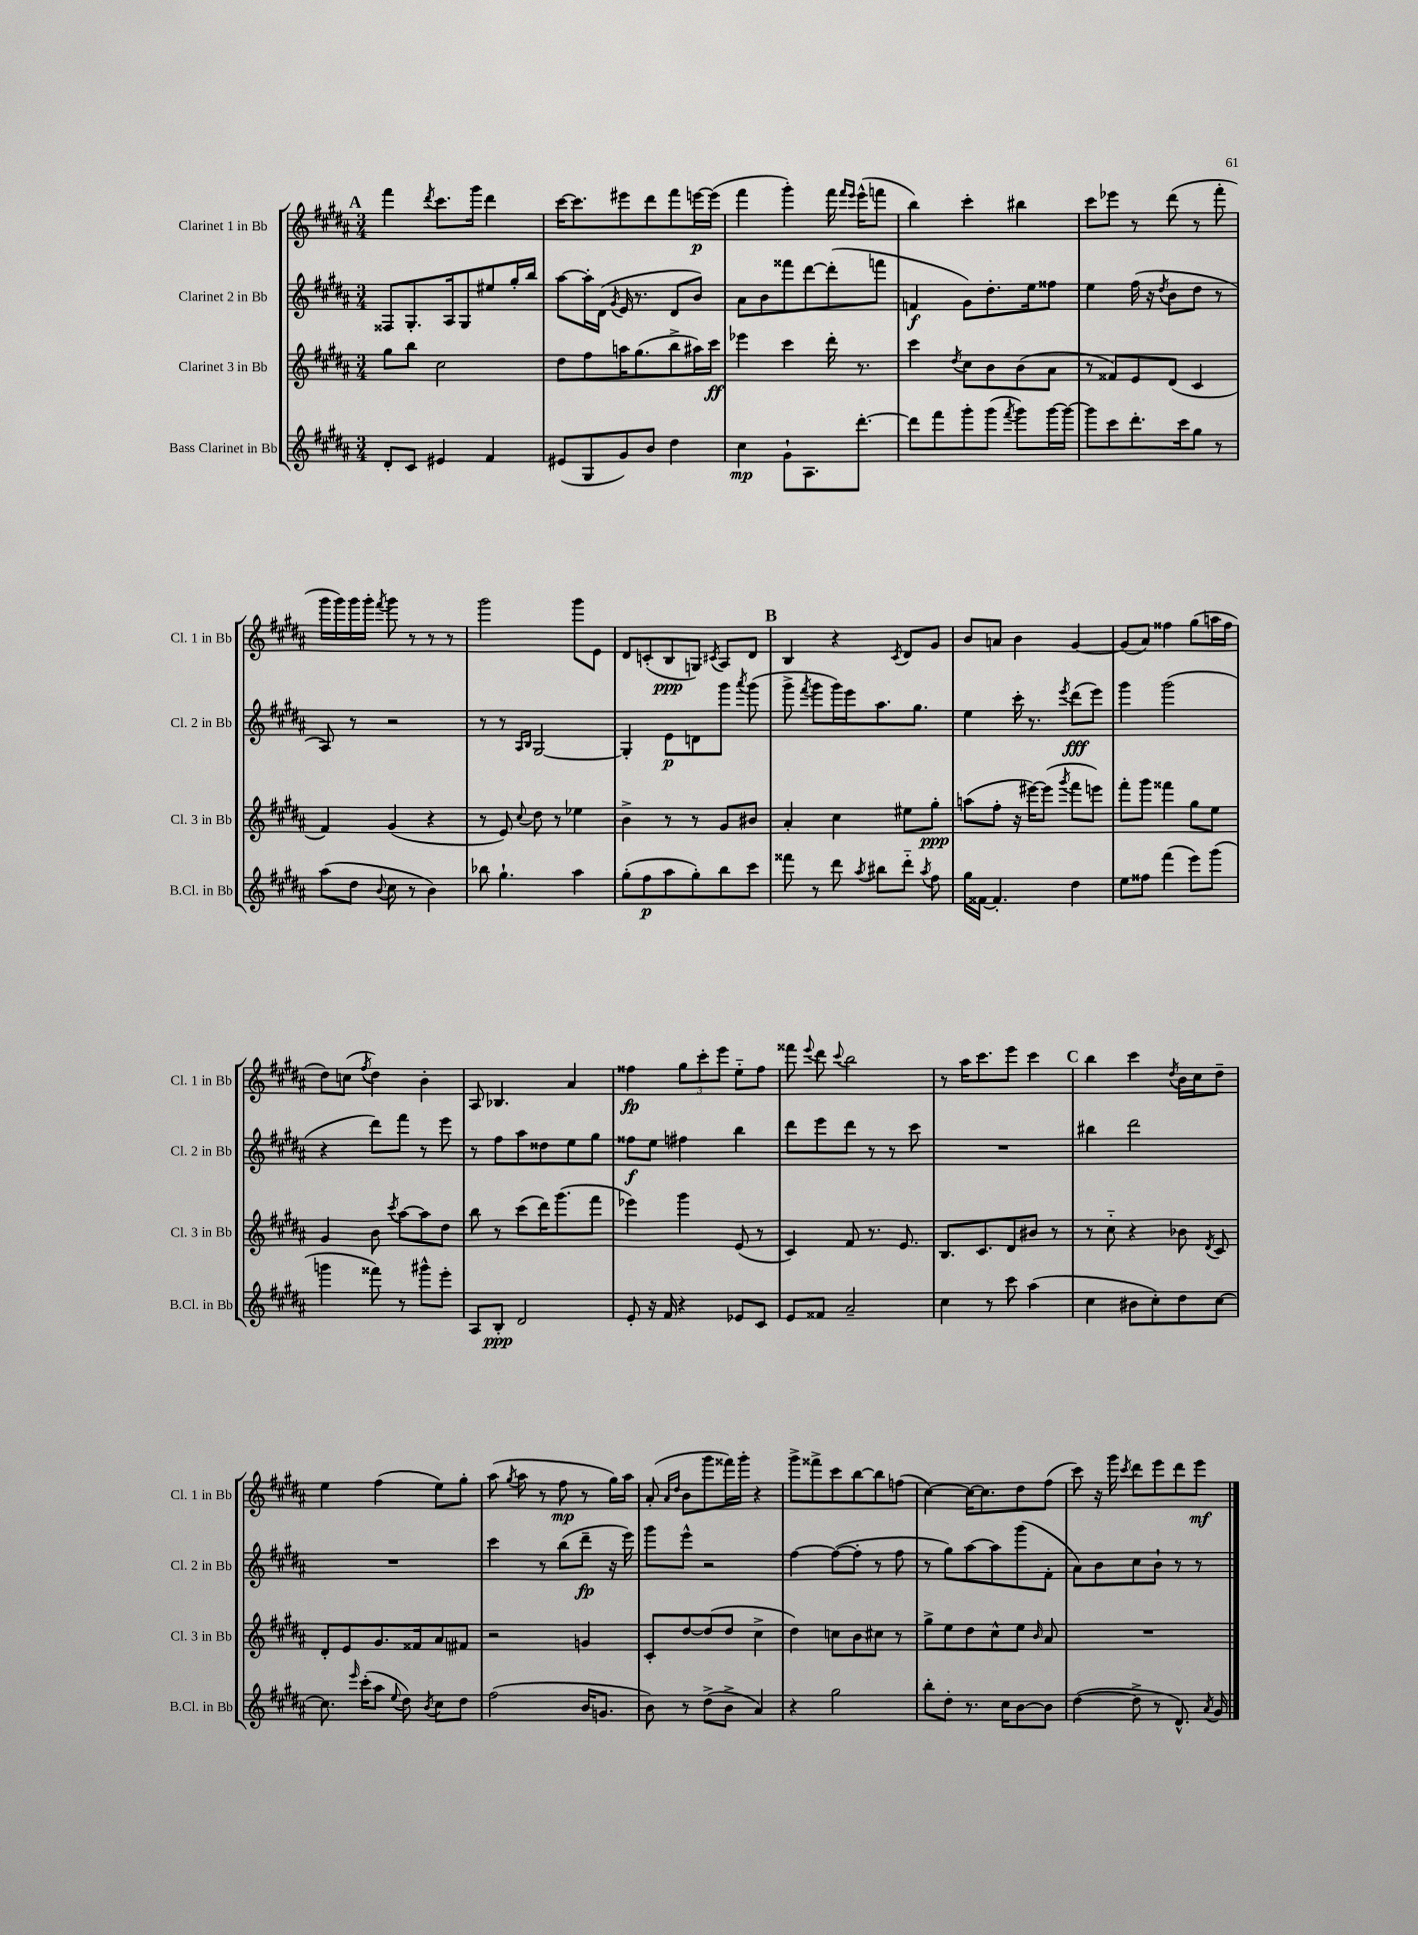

**kern	**dynam	**kern	**dynam	**kern	**dynam	**kern	**dynam
*part4	*part4	*part3	*part3	*part2	*part2	*part1	*part1
*staff4	*staff4	*staff3	*staff3	*staff2	*staff2	*staff1	*staff1
*I"Bass Clarinet in Bb	*	*I"Clarinet 3 in Bb	*	*I"Clarinet 2 in Bb	*	*I"Clarinet 1 in Bb	*
*I'B.Cl. in Bb	*	*I'Cl. 3 in Bb	*	*I'Cl. 2 in Bb	*	*I'Cl. 1 in Bb	*
*clefG2	*	*clefG2	*	*clefG2	*	*clefG2	*
*k[f#c#g#d#a#]	*	*k[f#c#g#d#a#]	*	*k[f#c#g#d#a#]	*	*k[f#c#g#d#a#]	*
*M3/4	*	*M3/4	*	*M3/4	*	*M3/4	*
!!LO:REH:place=s1:t=A
=100	=100	=100	=100	=100	=100	=100	=100
8d#'/L	.	8gg#\L	.	8F##X/L	.	4fff#\	.
8c#/J	.	8bb\J	.	8.G#'/	.	.	.
.	.	.	.	.	.	8qddd#/	.
4e#X/	.	2cc#\	.	.	.	8.ccc#\L	.
.	.	.	.	16A#/k	.	.	.
.	.	.	.	8G#/	.	.	.
.	.	.	.	.	.	16ggg#\Jk	.
4f#/	.	.	.	8ee#X/	.	4ddd#\	.
.	.	.	.	16gg#'/L	.	.	.
.	.	.	.	16bb/JJ	.	.	.
=101	=101	=101	=101	=101	=101	=101	=101
(8e#X/L	.	8dd#\L	.	[8aa#\L	.	[16ccc#\KL	.
.	.	.	.	.	.	8.ccc#\]	.
8G#/	.	8ff#\	.	16aa#'\L]	.	.	.
.	.	.	.	(16d#\JJ	.	.	.
.	.	.	.	8qg#/	.	.	.
8g#/)	.	16aan\K	.	16e/	.	8eee#X\	.
.	.	(8.gg#\	.	8.r	.	.	.
8b/J	.	.	.	.	.	8ddd#\	.
4dd#\	.	8bb^\	.	8d#/L	.	8fff#\	.
.	.	16aa#X\L)	.	8b/J)	.	[16eeen\L	p
.	.	16ccc#\JJ	ff	.	.	(16eee\JJ]	.
=102	=102	=102	=102	=102	=102	=102	=102
4cc#\	mp	4eee-X\	.	8a#\L	.	4fff#\	.
.	.	.	.	8b\	.	.	.
8g#`\L	.	4ccc#\	.	8fff##X\	.	4ggg#'\)	.
8.A#\	.	.	.	[8ddd#\	.	.	.
.	.	16ddd#'\	.	(8ddd#'\]	.	16fff#\	.
.	.	.	.	.	.	16qqfff#/LL	.
.	.	.	.	.	.	16qqeee/JJ	.
[8.ddd#'\J	.	8.r	.	.	.	(16eee^^\KL	.
.	.	.	.	8fffn\J	.	8fffn\J	.
=103	=103	=103	=103	=103	=103	=103	=103
8ddd#\L]	.	4ccc#\	.	4fn/	f	4bb\)	.
8fff#\	.	.	.	.	.	.	.
.	.	8qdd#/	.	.	.	.	.
8ggg#'\	.	8cc#\L	.	8g#\L)	.	4ccc#'\	.
(8ggg#\J	.	8b\	.	8.dd#'\	.	.	.
8qfff#/	.	.	.	.	.	.	.
8ggg#\L)	.	(8b\	.	.	.	4bb#X\	.
.	.	.	.	16ee\k	.	.	.
[16ggg#\L	.	8a#\J	.	8ff##X\J	.	.	.
16ggg#\JJ_	.	.	.	.	.	.	.
=104	=104	=104	=104	=104	=104	=104	=104
8ggg#\L]	.	8r	.	4ee\	.	8ccc#\L	.
8ccc#\	.	8f##X/L)	.	.	.	8eee-X\J	.
8.ddd#'\	.	8e/	.	(16ff#\	.	8r	.
.	.	.	.	16r	.	.	.
.	.	.	.	8qdd#/	.	.	.
.	.	(8d#/J	.	8b\L	.	(8ddd#\	.
16ccc#\k	.	.	.	.	.	.	.
8gg#\J	.	4c#/	.	8dd#\J	.	8r	.
8r	.	.	.	8r	.	8fff#'\	.
!!LO:LB:g=z
=105	=105	=105	=105	=105	=105	=105	=105
(8aa#\L	.	4f#/)	.	8A#/)	.	16ggg#\LL	.
.	.	.	.	.	.	16ggg#\)	.
8dd#\J	.	.	.	8r	.	16ggg#\	.
.	.	.	.	.	.	16ggg#'\JJ	.
8qqb/	.	.	.	.	.	8qfff#/	.
8cc#\	.	(4g#/	.	2r	.	8ggg#\	.
8r	.	.	.	.	.	8r	.
4b\)	.	4r	.	.	.	8r	.
.	.	.	.	.	.	8r	.
=106	=106	=106	=106	=106	=106	=106	=106
8bb-X\	.	8r	.	8r	.	2ggg#\	.
4.gg#`\	.	8e/)	.	8r	.	.	.
.	.	.	.	16qqA#/LL	.	.	.
.	.	8qqcc#/	.	16qqB/JJ	.	.	.
.	.	8dd#\	.	[2G#/	.	.	.
.	.	8r	.	.	.	.	.
4aa#\	.	4ee-X\	.	.	.	8ggg#\L	.
.	.	.	.	.	.	8e\J	.
=107	=107	=107	=107	=107	=107	=107	=107
(8gg#'\L	.	4b^\	.	4G#'/]	.	8d#/L	.
8ff#\	p	.	.	.	.	(8cn'/	.
8aa#\	.	8r	.	8e\L	p	8B/	ppp
8gg#'\)	.	8r	.	8dn\	.	8Gn/J)	.
.	.	.	.	.	.	8qc#X/	.
8bb\	.	8g#/L	.	8ggg#\J	.	8A#/L	.
.	.	.	.	8qaaa#/	.	.	.
8ccc#\J	.	8b#X/J	.	(8ggg#\	.	8d#/J	.
!!LO:REH:place=s1:t=B
=108	=108	=108	=108	=108	=108	=108	=108
8fff##X\	.	4a#'/	.	8ggg#^\	.	4B/	.
.	.	.	.	8qfff#/	.	.	.
8r	.	.	.	8ggg#\L	.	.	.
8ddd#\	.	4cc#\	.	16ggg#\L)	.	4r	.
.	.	.	.	16eee\J	.	.	.
8qaa#/	.	.	.	.	.	.	.
8bb#X\L	.	.	.	8.aa#\	.	.	.
.	.	.	.	.	.	8qc#/	.
8ddd#\J	.	8ee#X\L	.	.	.	8d#/L	.
.	.	.	.	8.gg#\J	.	.	.
8qaa#/	.	.	.	.	.	.	.
8ff#\	.	8gg#'\J	ppp	.	.	8g#/J	.
=109	=109	=109	=109	=109	=109	=109	=109
16gg#\LL	.	(8aan\L	.	4ee\	.	8b/L	.
[16f##X\JJ	.	.	.	.	.	.	.
4.f##'/]	.	8ff#'\J	.	.	.	8an/J	.
.	.	16r	.	16ccc#'\	.	4b\	.
.	.	[16eee#X\KL)	.	8.r	.	.	.
.	.	(8eee#\J]	.	.	.	.	.
.	.	8qggg#/	.	8qeee/	.	.	.
4dd#\	.	8fff#\L	.	(8ddd#\L	fff	[4g#/	.
.	.	8eeen\J)	.	8eee\J)	.	.	.
=110	=110	=110	=110	=110	=110	=110	=110
8ee\L	.	8fff#'\L	.	4ggg#\	.	(8g#/L]	.
8ff##X\J	.	8ggg#\J	.	.	.	8a#/J)	.
(4fff#\	.	4fff##X\	.	(2ggg#\	.	4ff##X\	.
8eee\L)	.	8gg#\L	.	.	.	(8gg#\L	.
(8ggg#\J	.	8ee\J	.	.	.	16aan\L	.
.	.	.	.	.	.	16ff##\JJ	.
!!LO:LB:g=z
=111	=111	=111	=111	=111	=111	=111	=111
4gggn\	.	4g#/	.	4r	.	8dd#\L)	.
.	.	.	.	.	.	(8ccn\J	.
.	.	.	.	.	.	8qff#/	.
8fff##X\)	.	8b\	.	8ddd#\L)	.	4dd#\)	.
.	.	8qccc#/	.	.	.	.	.
8r	.	[8aa#\L	.	8fff#\J	.	.	.
8ggg#X^^\L	.	8aa#\]	.	8r	.	4b'\	.
8eee'\J	.	8dd#\J	.	8eee\	.	.	.
=112	=112	=112	=112	=112	=112	=112	=112
8A#/L	.	8bb\	.	8r	.	8A#/	.
8B'/J	ppp	8r	.	8ff#\L	.	4.B-X/	.
2d#/	.	(8ccc#\L	.	8aa#\	.	.	.
.	.	16ddd#\K)	.	8dd##X\	.	.	.
.	.	(8.ggg#\	.	.	.	.	.
.	.	.	.	8ee\	.	4a#/	.
.	.	8fff#\J	.	8gg#\J	.	.	.
=113	=113	=113	=113	=113	=113	=113	=113
8e'/	.	4eee-X\)	.	8ff##X\L	f	4ff##X\	fp
16r	.	.	.	8ee\J	.	.	.
16f#/	.	.	.	.	.	.	.
4r	.	4ggg#\	.	4ff#X\	.	12gg#\L	.
.	.	.	.	.	.	12ccc#'\	.
.	.	.	.	.	.	12eee\J	.
8e-X/L	.	(8e/	.	4bb\	.	8ee\L	.
8c#/J	.	8r	.	.	.	8ff##\J	.
=114	=114	=114	=114	=114	=114	=114	=114
8e/L	.	4c#/)	.	8ddd#\L	.	8fff##X\	.
.	.	.	.	.	.	8qqeee/	.
8f##X/J	.	.	.	8eee\	.	8ddd#\	.
.	.	.	.	.	.	8qqccc#/	.
2a#~/	.	8f#/	.	8ddd#\J	.	2bb\	.
.	.	8.r	.	8r	.	.	.
.	.	.	.	8r	.	.	.
.	.	8.e/	.	.	.	.	.
.	.	.	.	8ccc#\	.	.	.
=115	=115	=115	=115	=115	=115	=115	=115
4cc#\	.	8.B/L	.	2.r	.	8r	.
.	.	.	.	.	.	16aa#\KL	.
.	.	8.c#/	.	.	.	8.ccc#\	.
8r	.	.	.	.	.	.	.
8ccc#\	.	8d#/	.	.	.	8eee\J	.
(4aa#\	.	8b#X/J	.	.	.	4ccc#\	.
.	.	8r	.	.	.	.	.
!!LO:REH:place=s1:t=C
=116	=116	=116	=116	=116	=116	=116	=116
4cc#\	.	8r	.	4bb#X\	.	4bb\	.
.	.	8cc#\	.	.	.	.	.
8b#X\L	.	4r	.	2ddd#\	.	4ccc#\	.
8cc#'\)	.	.	.	.	.	.	.
.	.	.	.	.	.	8qdd#/	.
8dd#\	.	8b-X\	.	.	.	16b\LL	.
.	.	.	.	.	.	16cc#\J	.
.	.	8qd#/	.	.	.	.	.
[8cc#\J	.	8c#/	.	.	.	8dd#~\J	.
!!LO:LB:g=z
=117	=117	=117	=117	=117	=117	=117	=117
8.cc#\]	.	8d#'/L	.	2.r	.	4ee\	.
.	.	8e/	.	.	.	.	.
16qqeee/	.	.	.	.	.	.	.
(16ccc#'\KL	.	.	.	.	.	.	.
8aa#\J	.	8.g#/	.	.	.	(4ff#\	.
8qqee/	.	.	.	.	.	.	.
8dd#\)	.	.	.	.	.	.	.
.	.	16f##X/k	.	.	.	.	.
8qb/	.	.	.	.	.	.	.
8cc#\L	.	8a#/	.	.	.	8ee\L)	.
8dd#\J	.	8f#X/J	.	.	.	8gg#'\J	.
=118	=118	=118	=118	=118	=118	=118	=118
(2ff#\	.	2r	.	4ccc#\	.	(8aa#\	.
.	.	.	.	.	.	8qgg#/	.
.	.	.	.	.	.	8aa#\	.
.	.	.	.	8r	.	8r	.
.	.	.	.	(8bb\L	.	8ff#\	mp
16b/KL	.	4gn/	.	8ddd#~\J	fp	8r	.
8.gn/J	.	.	.	.	.	.	.
.	.	.	.	16r	.	16gg#\LL)	.
.	.	.	.	16eee\)	.	16aa#\JJ	.
=119	=119	=119	=119	=119	=119	=119	=119
8b\)	.	8c#'/L	.	8ggg#\L	.	(8a#'/	.
.	.	.	.	.	.	16qqa#/LL	.
.	.	.	.	.	.	16qqdd#/JJ	.
8r	.	[8dd#/	.	8eee^^\J	.	8b\L	.
(8dd#^\L	.	(8dd#/]	.	2r	.	8ggg#\	.
8b^\J	.	8dd#/J	.	.	.	16fff##X\L)	.
.	.	.	.	.	.	16ggg#'\JJ	.
4a#/)	.	4cc#^\	.	.	.	4r	.
=120	=120	=120	=120	=120	=120	=120	=120
4r	.	4dd#\)	.	[4ff#\	.	8ggg#^\L	.
.	.	.	.	.	.	8fff##X^\	.
2gg#\	.	8ccn\L	.	(8ff#\L_	.	8ccc#\	.
.	.	8b\	.	8ff#'\J]	.	[8bb\	.
.	.	8cc#X\J	.	8r	.	8bb\]	.
.	.	8r	.	8ff#\	.	(8ffn\J	.
=121	=121	=121	=121	=121	=121	=121	=121
8bb'\L	.	8gg#^\L	.	8r	.	[4cc#\)	.
8dd#'\J	.	8ee\	.	8gg#\L)	.	.	.
8.r	.	8dd#\	.	[8aa#\	.	16cc#\KL_	.
.	.	.	.	.	.	8.cc#\]	.
.	.	8cc#^^\	.	8aa#\]	.	.	.
16cc#\KL	.	.	.	.	.	.	.
[8b\	.	8ee\J	.	(8ggg#\	.	8dd#\	.
.	.	16qqb/	.	.	.	.	.
8b\J]	.	8a#/	.	8f#'\J	.	(8ff#\J	.
=122	=122	=122	=122	=122	=122	=122	=122
([4dd#\	.	2.r	.	8a#\L)	.	8ccc#\)	.
.	.	.	.	8b\	.	16r	.
.	.	.	.	.	.	16ggg#\	.
.	.	.	.	.	.	8qccc#/	.
8dd#^\]	.	.	.	8cc#\	.	8ddd#\L	.
8r	.	.	.	8b`\J	.	8eee\	.
8.d#^^/)	.	.	.	8r	.	8ddd#\	.
.	.	.	.	8r	.	8eee\J	mf
8qa#/	.	.	.	.	.	.	.
16g#/	.	.	.	.	.	.	.
==	==	==	==	==	==	==	==
*-	*-	*-	*-	*-	*-	*-	*-
